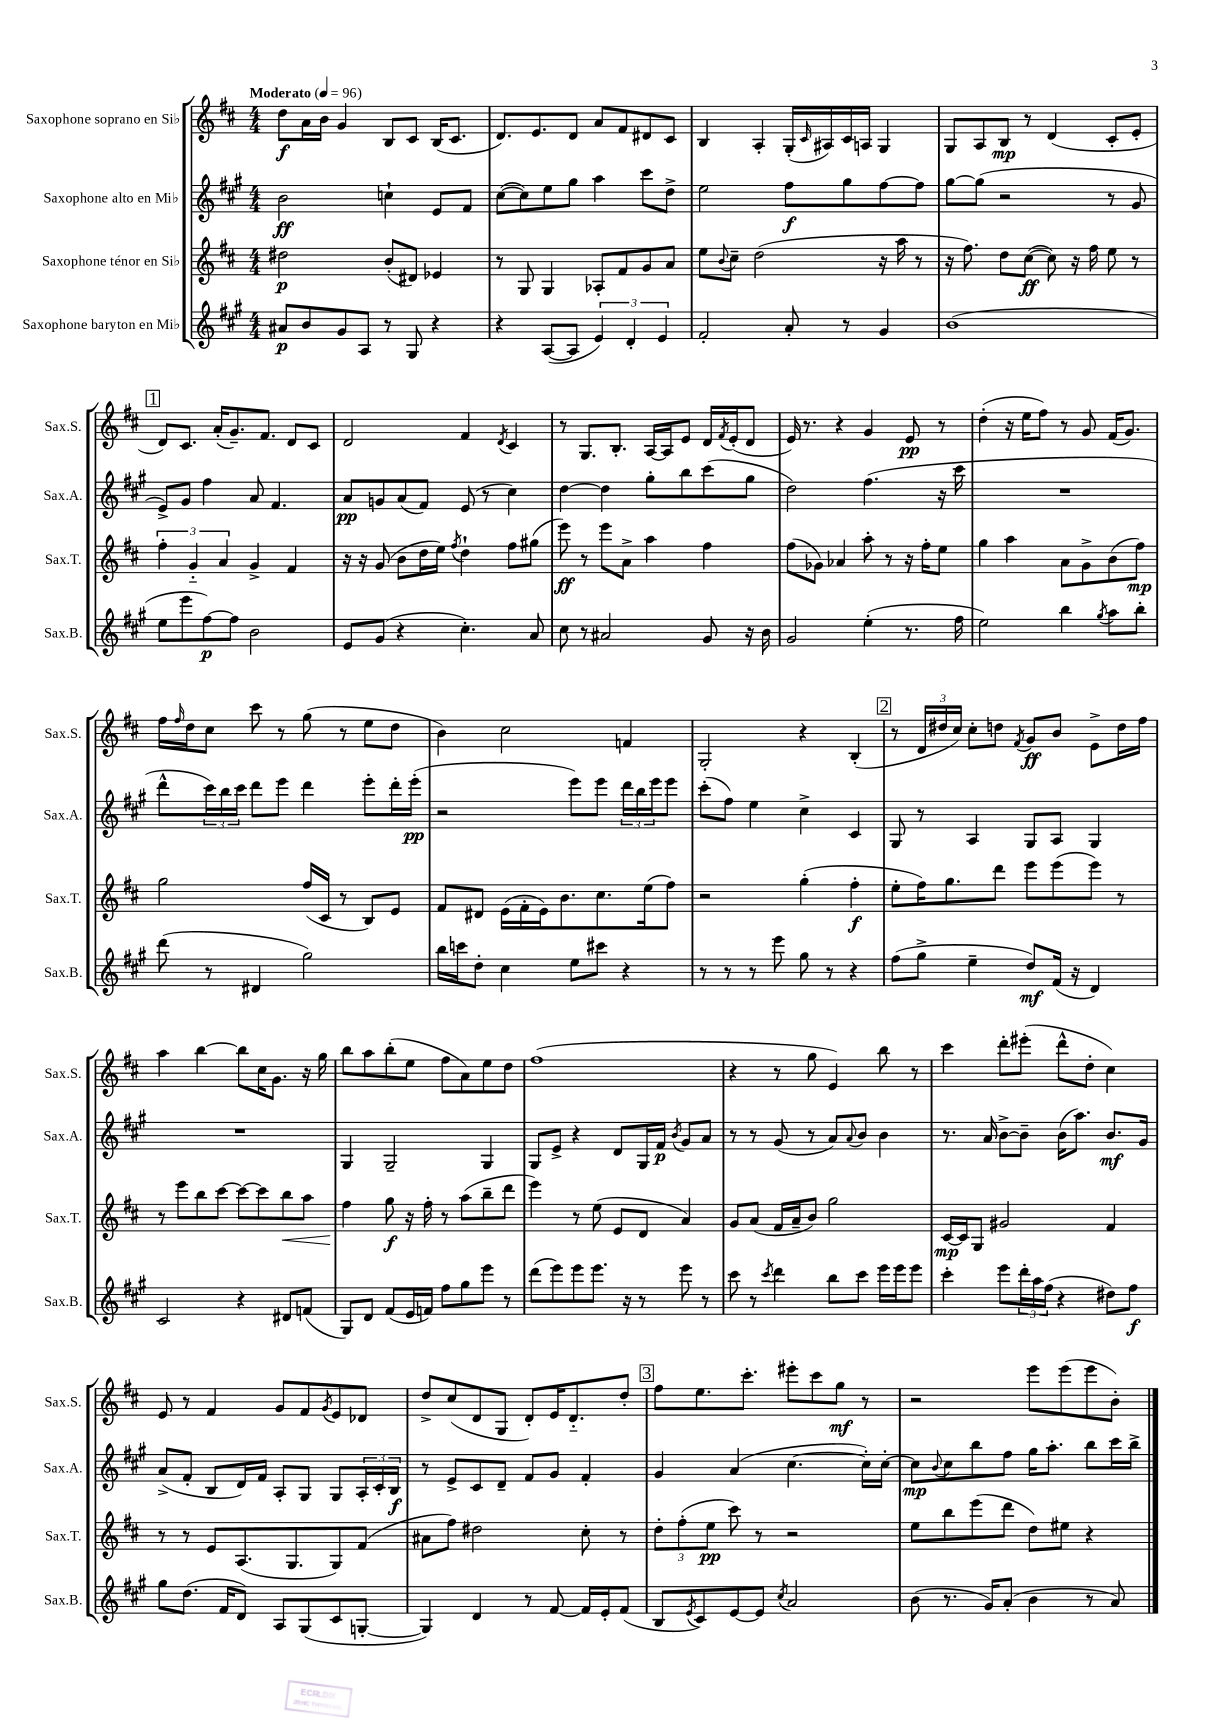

**kern	**kern	**kern	**kern
*staff4	*staff3	*staff2	*staff1
*clefG2	*clefG2	*clefG2	*clefG2
*k[f#c#g#]	*k[f#c#]	*k[f#c#g#]	*k[f#c#]
*M4/4	*M4/4	*M4/4	*M4/4
*MM96	*MM96	*MM96	*MM96
8a#	2dd#	2b	8dd
8b	.	.	16a
.	.	.	16b
8g#	.	.	4g
8A	.	.	.
8r	(8b'	4cc`	8B
8G#	8d#)	.	8c#
4r	4e-	8e	(16B
.	.	.	8.c#
.	.	8f#	.
=	=	=	=
4r	8r	([8cc#	8.d)
.	8G	8cc#])	.
.	.	.	8.e
([8A	4G	8ee	.
8A]	.	8gg#	8d
6e)	8A-'	4aa	8a
.	8f#	.	8f#
6d'	.	.	.
.	8g	8ccc#	8d#
6e	.	.	.
.	8a	8dd^	8c#
=	=	=	=
2f#'	8ee	2ee	4B
.	8qqb	.	.
.	8cc#~	.	.
.	(2dd	.	4A'
8a'	.	8ff#	(16G'
.	.	.	16qqc#
.	.	.	16A#)
8r	.	8gg#	16c#
.	.	.	16A
4g#	16r	[8ff#	4G
.	16aa	.	.
.	8r	8ff#]	.
=	=	=	=
(1b	16r	[8gg#	8G
.	8.ff#)	.	.
.	.	(8gg#]	8A
.	8dd	2r	8B
.	([8cc#	.	8r
.	8cc#])	.	(4d
.	16r	.	.
.	16ff#	.	.
.	8ee	8r	8c#'
.	8r	8g#	8e'
=	=	=	=
8ee	6ff#'	8e^)	8d)
8eee	.	8g#	8.c#
.	6g'~	.	.
[8ff#)	.	4ff#	.
.	.	.	(16a'
.	6a	.	.
8ff#]	.	.	8.g~)
2b	4g^	8a	.
.	.	.	8.f#
.	.	4.f#	.
.	4f#	.	8d
.	.	.	8c#
=	=	=	=
8e	16r	8a	2d
.	16r	.	.
(8g#	(8g	8g	.
4r	8b	(8a	.
.	16dd	8f#)	.
.	16ee)	.	.
.	8qff#	.	.
4.cc#')	4dd`	(8e	4f#
.	.	8r	.
.	.	.	8qd
.	8ff#	4cc#)	4c#
8a	(8gg#	.	.
=	=	=	=
8cc#	8eee)	[4dd	8r
8r	8r	.	8.G
2a#	8eee	4dd]	.
.	.	.	8.B'
.	8a^	.	.
.	4aa	8gg#'	[16A
.	.	.	16A]
.	.	8bb	8e
8g#	4ff#	(8ccc#	16d
.	.	.	8qf#
.	.	.	(16e'
16r	.	8gg#	8d
16b	.	.	.
=	=	=	=
2g#	(8ff#	2dd)	16e)
.	.	.	8.r
.	8g-)	.	.
.	4a-	.	4r
(4ee'	8aa'	(4.ff#	4g
.	8r	.	.
8.r	16r	.	8e
.	16ff#'	.	.
.	8ee	16r	8r
16ff#	.	16ccc#	.
=	=	=	=
2ee)	4gg	1r	(4dd'
.	4aa	.	16r
.	.	.	16ee
.	.	.	8ff#)
4bb	8a	.	8r
.	8g^	.	8g
8qgg#	.	.	.
8aa	(8b	.	(16f#
.	.	.	8.g)
8bb'	8ff#)	.	.
=	=	=	=
(8ddd	2gg	8ddd^^	16ff#
.	.	.	16qqff#
.	.	.	16dd
8r	.	24ccc#)	8cc#
.	.	24bb	.
.	.	24ccc#	.
4d#	.	8ddd	8ccc#
.	.	8eee	8r
2gg#)	(16ff#	4ddd	(8gg
.	16c#	.	.
.	8r	.	8r
.	8B)	8eee'	8ee
.	8e	16ddd'	8dd
.	.	(16eee'	.
=	=	=	=
16bb	8f#	2r	4b)
16ccc	.	.	.
8dd'	8d#	.	.
4cc#	(16e	.	2cc#
.	16f#'	.	.
.	16e)	.	.
.	8.b	.	.
8ee	.	8eee)	.
8ccc#	8.cc#	8eee	.
4r	.	24ddd	4f
.	.	24bb	.
.	(16ee	.	.
.	.	24eee	.
.	8ff#)	8eee	.
=	=	=	=
8r	2r	(8ccc#'	2G'
8r	.	8ff#)	.
8r	.	4ee	.
8eee	.	.	.
8gg#	(4gg'	4cc#^	4r
8r	.	.	.
4r	4ff#'	4c#	(4B'
=	=	=	=
(8ff#	8ee'	8G#	8r
8gg#^	16ff#)	8r	24d
.	.	.	24dd#
.	8.gg	.	.
.	.	.	24cc#)
4ee~	.	4A	8cc#'
.	8ddd	.	8dd
.	.	.	8qf#
8dd)	8eee	8G#	8g
(16f#	(8eee	8A	8b
16r	.	.	.
4d)	8eee)	4G#	8e^
.	8r	.	16dd
.	.	.	16ff#
=	=	=	=
2c#	8r	1r	4aa
.	8eee	.	.
.	8bb	.	[4bb
.	[8ccc#	.	.
4r	8ccc#_	.	8bb]
.	8ccc#]	.	16cc#
.	.	.	8.g
8d#	8bb	.	.
(8f	8aa	.	16r
.	.	.	16gg
=	=	=	=
8G#)	4ff#	4G#	8bb
8d	.	.	8aa
(8f#	8gg	2G#~	(8bb'
16e	16r	.	8ee
16f)	16ff#'	.	.
8ff#	8r	.	8ff#
8gg#	(8aa	.	8a)
8eee	8bb~	4G#	8ee
8r	8ddd	.	8dd
=	=	=	=
(8ddd	4eee)	8G#	(1ff#
8eee)	.	8e^	.
8eee	8r	4r	.
8.eee	(8ee	.	.
.	8e	8d	.
16r	.	.	.
8r	8d	16G#	.
.	.	16f#	.
.	.	8qb	.
8eee	4a)	8g#	.
8r	.	8a	.
=	=	=	=
8ccc#	8g	8r	4r
8r	(8a	8r	.
8qccc#	.	.	.
4ddd	16f#	(8g#	8r
.	16a~	.	.
.	8b)	8r	8gg
8bb	2gg	8a)	4e)
.	.	8qqa	.
8ccc#	.	8b	.
16eee	.	4b	8bb
16eee	.	.	.
8eee	.	.	8r
=	=	=	=
4ccc#'	[16c#	8.r	4ccc#
.	16c#]	.	.
.	8G	.	.
.	.	16a	.
8eee	2g#	[8b^	8ddd'
24ddd'	.	8b~]	(8eee#'
24aa	.	.	.
(24ff#	.	.	.
4r	.	(16b	8ddd^^
.	.	8.aa)	.
.	.	.	8dd'
8dd#)	4f#	8.b	4cc#)
8ff#	.	.	.
.	.	16g#	.
=	=	=	=
8gg#	8r	(8a^	8e
(8.dd	8r	8f#'	8r
.	8e	8B	4f#
16f#	.	.	.
8d)	(8.A	16d)	.
.	.	16f#	.
8A	.	8A'	8g
.	8.G	.	.
(8G#	.	8G#	8f#
.	.	.	8qg
8c#	8G)	8G#	8e
[8G'	(8f#	24A'	8d-
.	.	24c#'	.
.	.	24B	.
=	=	=	=
4G])	8a#	8r	8dd^
.	8ff#)	8e^	(8cc#
4d	2dd#	8c#	8d
.	.	8d~	8G
8r	.	8f#	8d')
[8f#	.	8g#	16e
.	.	.	8.d'~
16f#]	8cc#'	4f#'	.
16e'	.	.	.
(8f#	8r	.	8dd'
=	=	=	=
8B	12dd'	4g#	8ff#
.	(12ff#'	.	.
8qe	.	.	.
8c#)	.	.	8.ee
.	12ee	.	.
[8e	8ccc#)	(4a	.
.	.	.	8.ccc#'
8e]	8r	.	.
8qcc#	.	.	.
2a	2r	[4.cc#	8eee#'
.	.	.	8ccc#
.	.	.	8gg
.	.	16cc#'])	8r
.	.	[16cc#'	.
=	=	=	=
(8b	8ee	8cc#]	2r
.	.	8qqb	.
8.r	8bb	8cc#	.
.	(8eee	8bb	.
16g#)	.	.	.
(8a'	8ddd	8ff#	.
4b	8dd)	16gg#	8eee
.	.	8.aa'	.
.	8ee#	.	(8eee
8r	4r	8bb	8eee
8a)	.	16ccc#	8b')
.	.	16bb^	.
==	==	==	==
*-	*-	*-	*-
